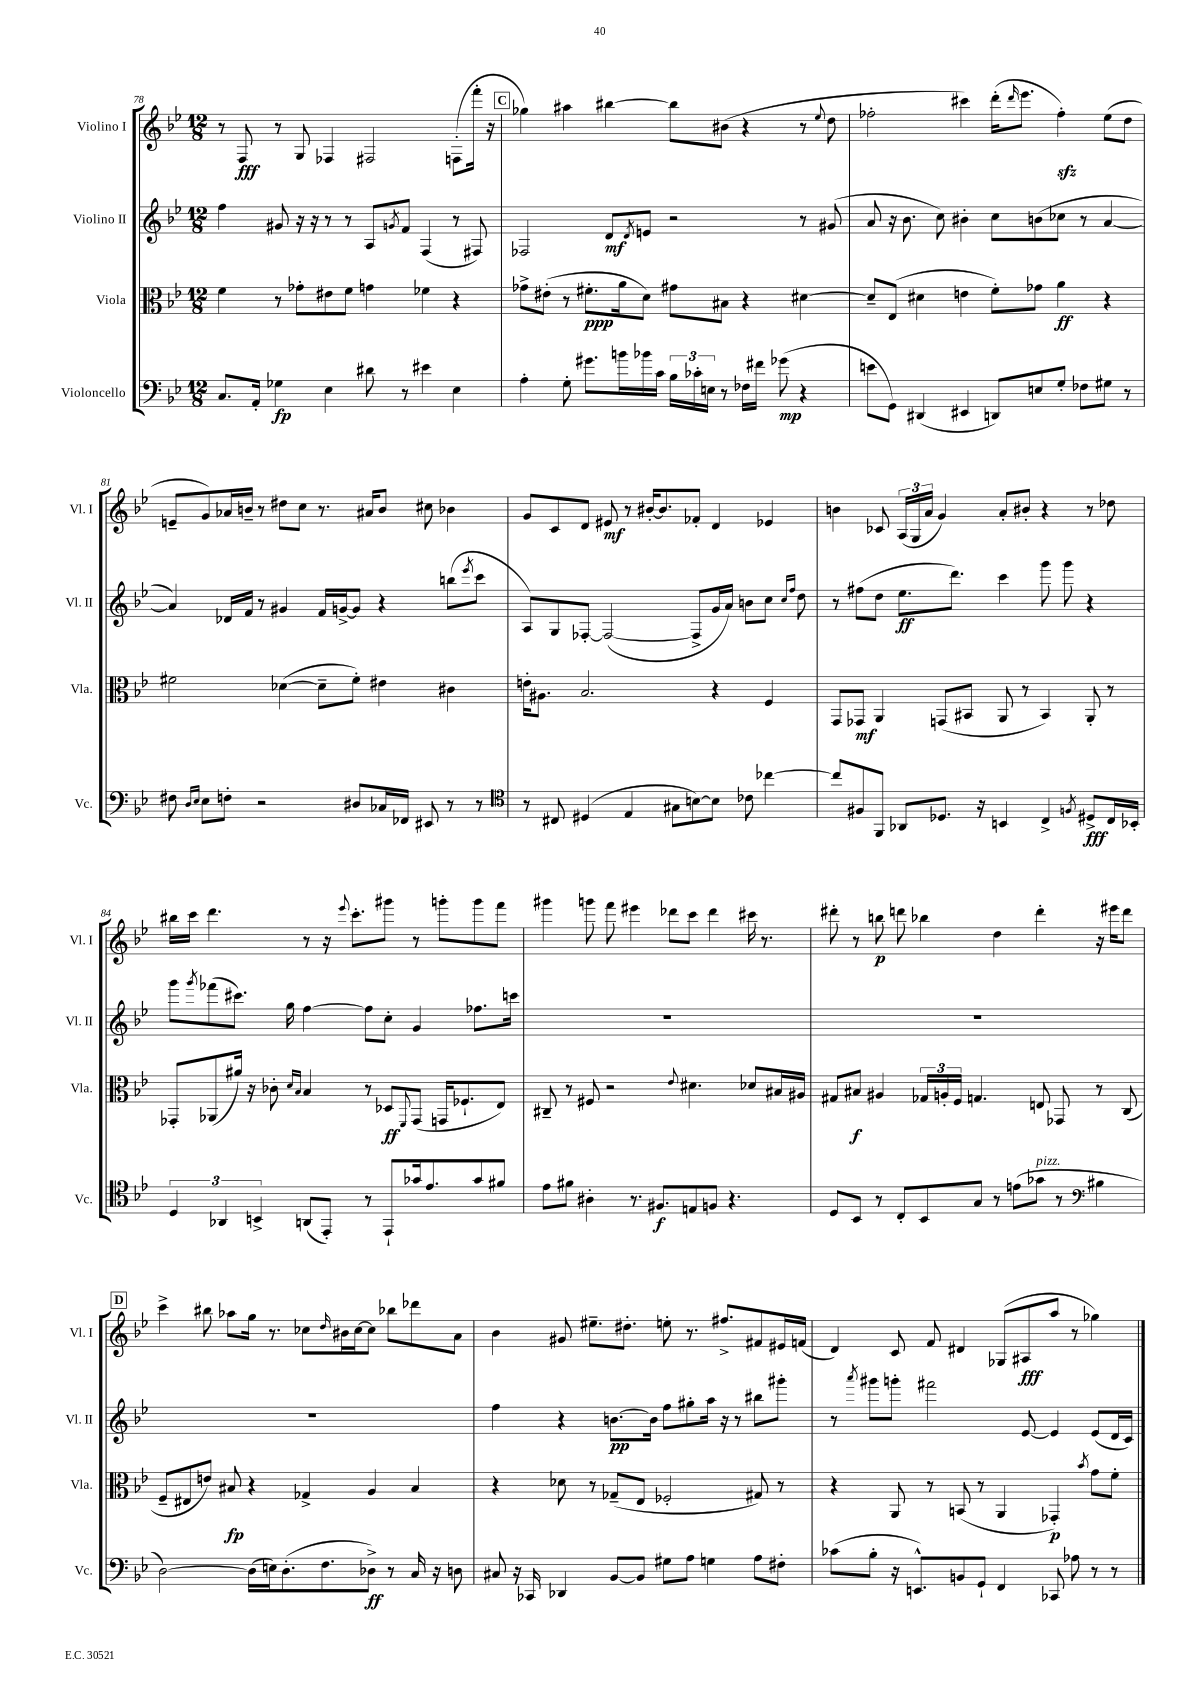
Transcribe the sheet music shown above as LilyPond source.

<<
\new StaffGroup <<
\new Staff = "s0" \with { instrumentName = "Violino I" shortInstrumentName = "Vl. I" } {
    \clef treble \key bes \major \numericTimeSignature \time 12/8
    r8 f8\fff r8 g8 fes4 fis2 f8-.( f'''16-. r16 |
    \mark \markup { \box "C" } ges''4) ais''4 bis''4~ bis''8 bis'8( r4 r8 \appoggiatura { ees''8 } d''8 |
    fes''2-. cis'''4) d'''16-.( \grace { d'''16 } ees'''8. fes''4-.\sfz) ees''8( d''8 |
    e'8-- g'8) aes'16 b'16-- r8 dis''8 c''8 r8. ais'16 b'8 cis''8 bes'4 |
    g'8 c'8 d'8 eis'8\mf r8 bis'16~-. bis'8. fes'8-. d'4 ees'4 |
    b'4 ces'8 \tuplet 3/2 { a16( g16 a'16 } g'4) a'8-. bis'8-. r4 r8 des''8 |
    bis''16 c'''16 d'''4. r8 r16 \appoggiatura { ees'''8 } c'''8.-. gis'''8 r8 g'''8-. g'''8 f'''8 |
    gis'''4 g'''8 f'''8 eis'''4 des'''8 c'''8 des'''4 cis'''16 r8. |
    dis'''8-. r8 b''8\p d'''8 bes''4 d''4 d'''4-. r16 eis'''16 d'''8 |
    \mark \markup { \box "D" } c'''4-> bis''8 aes''8 g''16 r8. ces''8 \grace { d''16 } bis'16 ces''16~ ces''8 bes''8 des'''8 a'8 |
    bes'4 gis'8 eis''8.-- dis''8.-. e''8-. r8. fis''8.-> fis'8 eis'16 f'16( |
    d'4) c'8 f'8 dis'4 ges8( ais8\fff a''8 r8 ges''4) \bar "|." |
}
\new Staff = "s1" \with { instrumentName = "Violino II" shortInstrumentName = "Vl. II" } {
    \clef treble \key bes \major \numericTimeSignature \time 12/8
    f''4 gis'8 r16 r16 r8 r8 a8 \acciaccatura { g'8 } f'8 f4( r8 fis8) |
    \mark \markup { \box "C" } fes2 d'8\mf \acciaccatura { d'8 } e'8 r2 r8 gis'8( |
    a'8 r16 bes'8. c''8) bis'4-. c''8 b'8( ces''8 r8 a'4~ |
    a'4) des'16 f'16 r8 gis'4 f'16 g'16~-> g'8 r4 b''8( \acciaccatura { ees'''8 } c'''8 |
    a8) g8 fes8~-. fes2~( fes8-> g'16 a'16) b'8 c''8 \grace { c''16 f''16 } d''8 |
    r8 fis''8( d''8 ees''8.\ff d'''8.) c'''4 g'''8 g'''8 r4 |
    g'''8 \acciaccatura { g'''8 } fes'''8( cis'''8.) g''16 f''4~ f''8 c''8-. g'4 fes''8. c'''16 |
    R1. |
    R1. |
    \mark \markup { \box "D" } R1. |
    f''4 r4 b'8.~\pp b'16 f''8 gis''8-. a''16 r16 r8 bis''8 gis'''8-. |
    r8 \acciaccatura { a'''8 } gis'''8 g'''8-. fis'''2 ees'8~ ees'4 ees'8( d'16 c'16) \bar "|." |
}
\new Staff = "s2" \with { instrumentName = "Viola" shortInstrumentName = "Vla." } {
    \clef alto \key bes \major \numericTimeSignature \time 12/8
    f'4 r8 ges'8-. eis'8 f'8 g'4 fes'4 r4 |
    \mark \markup { \box "C" } ges'8-> eis'8-.( r8 fis'8.-.\ppp a'16 d'8) gis'8 bis8 r4 dis'4~ |
    dis'8-- ees8( dis'4 e'4 f'8-.) ges'8 a'4\ff r4 |
    fis'2 des'4~( des'8-- fis'8-.) eis'4 cis'4 |
    e'16-. ais8. bes2. r4 f4 |
    g,8 ges,8\mf a,4 g,8( bis,8 a,8 r8 bis,4) a,8-. r8 |
    ges,8-. aes,8( ais'16) r16 ces'8-. \grace { d'16 bes16 } bes4 r8 des8\ff \appoggiatura { f,8 } ges,8( g,16 fes8.-! ees8) |
    cis8-- r8 fis8 r2 \appoggiatura { ees'8 } dis'4. des'8 bis16 ais16 |
    gis8 bis8\f ais4 \tuplet 3/2 { ges16 a16-. f16 } g4. e8 ges,8 r8 c8( |
    \mark \markup { \box "D" } f8-- eis8 e'8) bis8\fp r4 ges4-> a4 bis4 |
    r4 des'8 r8 ges8--( ees8 fes2-. gis8) r8 |
    r4 a,8 r8 b,8( r8 a,4 ges,4-.\p) \acciaccatura { bes'8 } g'8 f'8-. \bar "|." |
}
\new Staff = "s3" \with { instrumentName = "Violoncello" shortInstrumentName = "Vc." } {
    \clef bass \key bes \major \numericTimeSignature \time 12/8
    c8. a,16-. ges4\fp ees4 dis'8 r8 eis'4 ees4 |
    \mark \markup { \box "C" } a4-. g8-. gis'8. b'16 bes'16 c'16 \tuplet 3/2 { bes16 ces'16-. e16 } r8 fes16 fis'16 ges'8\mp( r4 |
    e'8 g,8) dis,4( eis,4 d,8) e8 g8-. fes8 gis8 r8 |
    fis8 \grace { d16 ees16 } ees8 f8-. r2 dis8 ces16 fes,16 eis,8 r8 r8 |
    \clef tenor r8 cis8 dis4( ees4 gis8 b8~) b8 ces'8 ces''4~ |
    ces''8 fis8 f,8 aes,8 des8. r16 b,4 c4-> \acciaccatura { f8 } dis8->\fff c16 bes,16-. |
    \tuplet 3/2 { d4 aes,4 b,4-> } a,8( ees,8-.) r8 ees,8-! ges'16 ees'8. ges'8 fis'8 |
    ees'8 fis'8 ais4-. r8. fis8.\f e8 f8 r4. |
    d8 bes,8 r8 c8-. bes,8 g8 r8 e'8( ges'8^\markup { \italic "pizz." } r8 \clef bass bis4 |
    \mark \markup { \box "D" } d2~) d16( e16) d8.-.( f8. des8->\ff) r8 c16 r16 d8 |
    cis8 r16 ces,16 des,4 bes,8~ bes,8 gis8 a8 g4 a8 fis8-. |
    ces'8( bes8-. r16 e,8.-^) b,8 g,8-! f,4 ces,8 aes8 r8 r8 \bar "|." |
}
>>
>>
\layout { \context { \Score currentBarNumber = #78 } }
